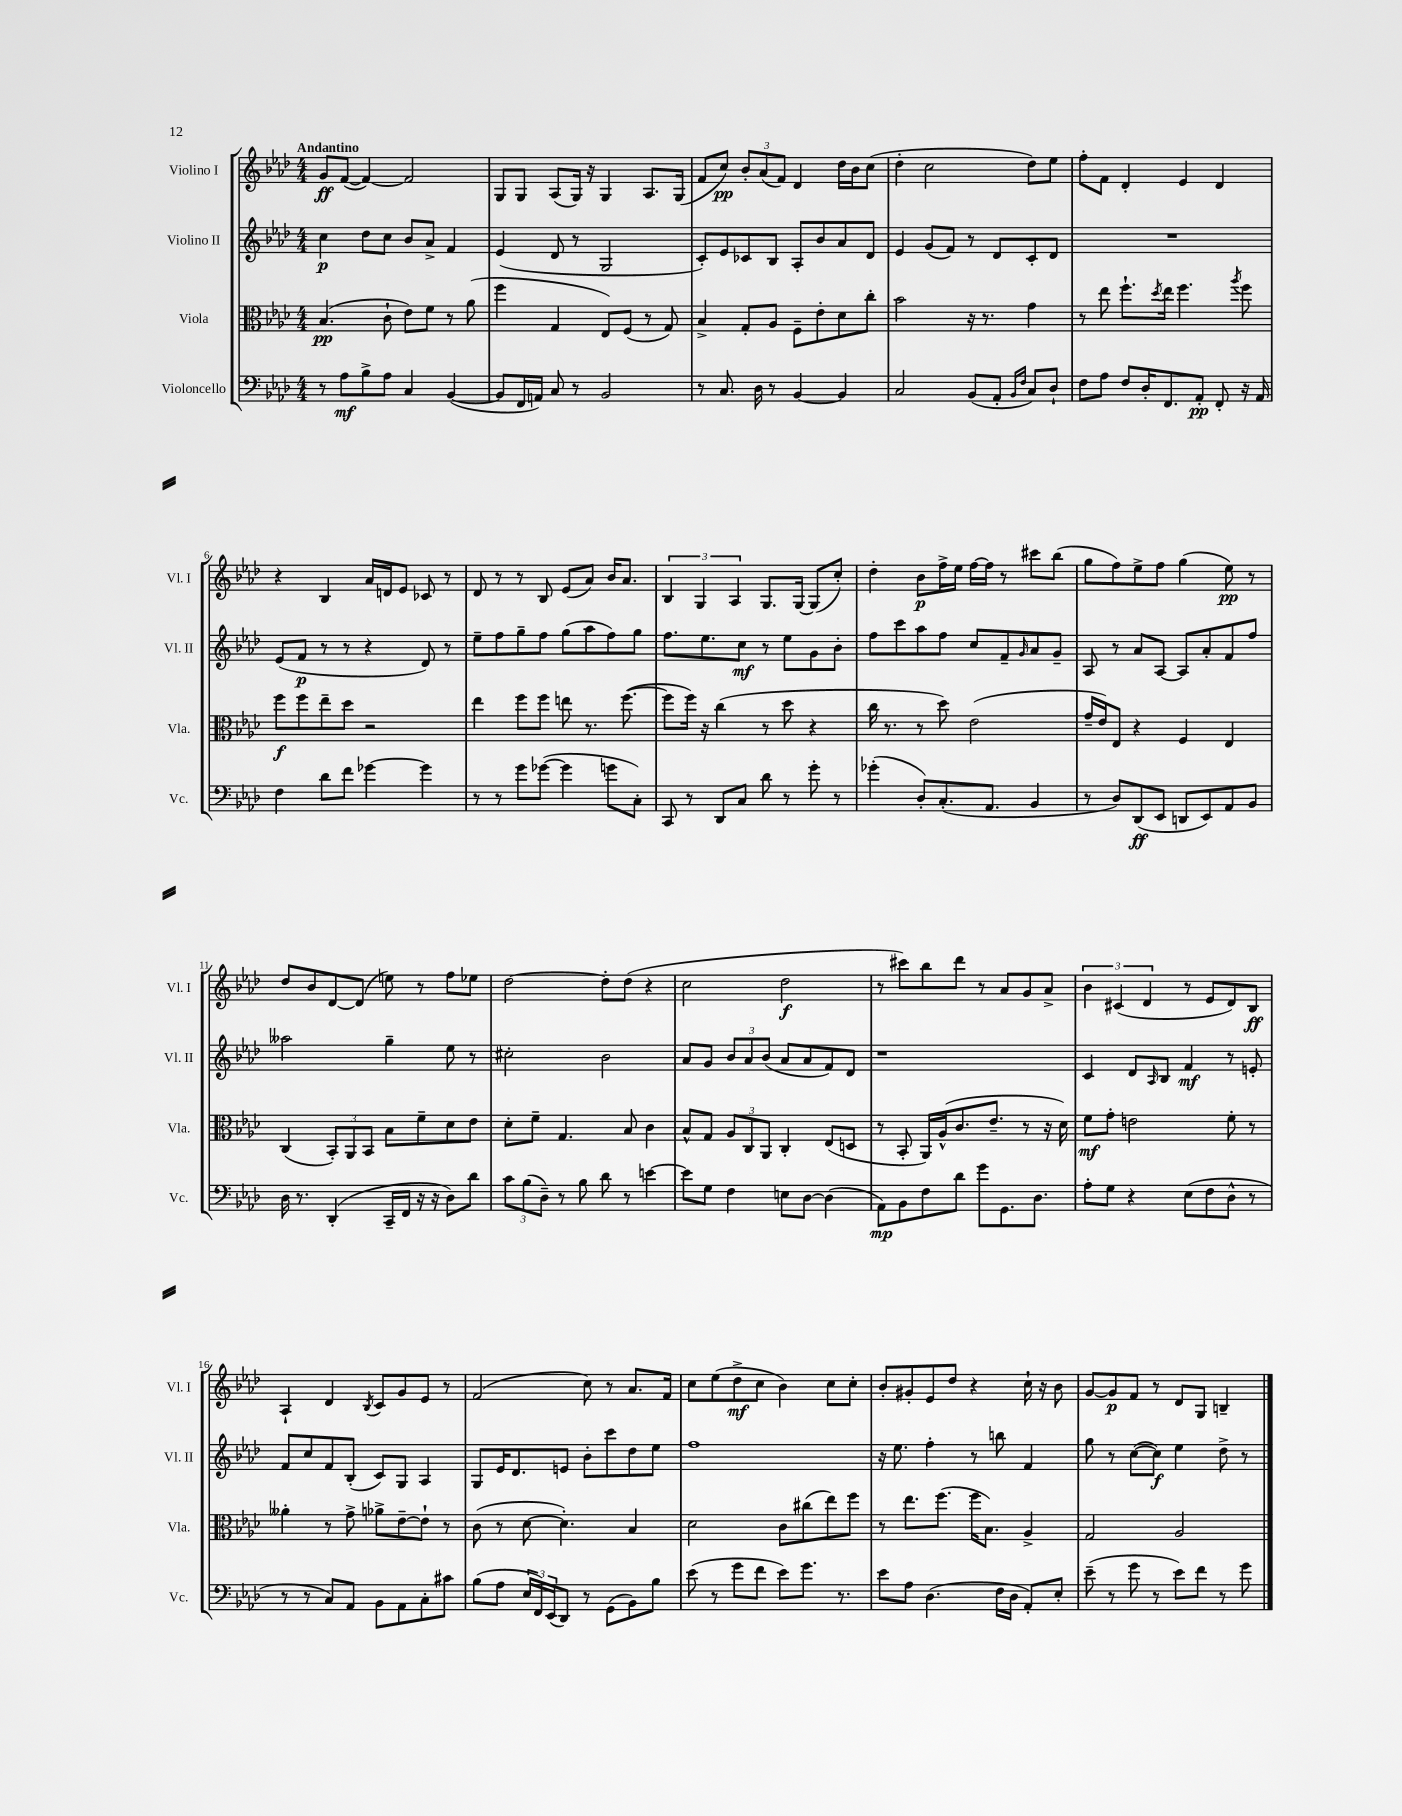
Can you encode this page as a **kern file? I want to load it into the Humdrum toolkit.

**kern	**dynam	**kern	**dynam	**kern	**dynam	**kern	**dynam
*part4	*part4	*part3	*part3	*part2	*part2	*part1	*part1
*staff4	*staff4	*staff3	*staff3	*staff2	*staff2	*staff1	*staff1
*I"Violoncello	*	*I"Viola	*	*I"Violino II	*	*I"Violino I	*
*I'Vc.	*	*I'Vla.	*	*I'Vl. II	*	*I'Vl. I	*
*clefF4	*	*clefC3	*	*clefG2	*	*clefG2	*
*k[b-e-a-d-]	*	*k[b-e-a-d-]	*	*k[b-e-a-d-]	*	*k[b-e-a-d-]	*
*M4/4	*	*M4/4	*	*M4/4	*	*M4/4	*
=1	=1	=1	=1	=1	=1	=1	=1
!	!	!	!	!	!	!LO:TX:a:B:t=Andantino	!
8r	.	(4.B-/	pp	4cc\	p	8g/L	ff
8A-\L	mf	.	.	.	.	([8f/J	.
8B-^\	.	.	.	8dd-\L	.	4f/_)	.
8A-\J	.	8c`\	.	8cc\J	.	.	.
4C/	.	8e-\L)	.	8b-/L	.	2f/]	.
.	.	8f\J	.	8a-^/J	.	.	.
([4BB-/	.	8r	.	4f/	.	.	.
.	.	(8a-\	.	.	.	.	.
=2	=2	=2	=2	=2	=2	=2	=2
8BB-/L]	.	4ff\	.	(4e-/	.	8G/L	.
16FF/L	.	.	.	.	.	8G/J	.
16AAn/JJ)	.	.	.	.	.	.	.
8C/	.	4G/	.	8d-/	.	(8A-/L	.
8r	.	.	.	8r	.	16G/Jk)	.
.	.	.	.	.	.	16r	.
2BB-/	.	8E-/L)	.	2G/	.	4G/	.
.	.	(8F/J	.	.	.	.	.
.	.	8r	.	.	.	8.A-/L	.
.	.	8G/)	.	.	.	.	.
.	.	.	.	.	.	(16G/Jk	.
=3	=3	=3	=3	=3	=3	=3	=3
8r	.	4B-^/	.	8c'/L)	.	8f/L	.
8.C/	.	.	.	8e-/	.	8cc/J)	pp
.	.	8G'/L	.	8c-X/	.	12b-'/L	.
16D-\	.	.	.	.	.	.	.
.	.	.	.	.	.	(12a-/	.
8r	.	8A-/J	.	8B-/J	.	.	.
.	.	.	.	.	.	12f/J)	.
[4BB-/	.	8F~\L	.	8A-'/L	.	4d-/	.
.	.	8e-'\	.	8b-/	.	.	.
4BB-/]	.	8d-\	.	8a-/	.	16dd-\LL	.
.	.	.	.	.	.	16b-\J	.
.	.	8cc'\J	.	8d-/J	.	(8cc\J	.
=4	=4	=4	=4	=4	=4	=4	=4
2C/	.	2b-\	.	4e-/	.	4dd-'\	.
.	.	.	.	(8g/L	.	2cc\	.
.	.	.	.	8f/J)	.	.	.
(8BB-/L	.	16r	.	8r	.	.	.
.	.	8.r	.	.	.	.	.
8AA-'/J	.	.	.	8d-/L	.	.	.
16qqBB-/LL	.	.	.	.	.	.	.
16qqF/JJ	.	.	.	.	.	.	.
8C/L)	.	4g\	.	8c'/	.	8dd-\L)	.
8D-`/J	.	.	.	8d-/J	.	8ee-\J	.
=5	=5	=5	=5	=5	=5	=5	=5
8F\L	.	8r	.	1r	.	8ff'\L	.
8A-\J	.	8ee-\	.	.	.	8f\J	.
8F/L	.	8.ff`\L	.	.	.	4d-'/	.
16D-'/K	.	.	.	.	.	.	.
.	.	8qdd-/	.	.	.	.	.
8.FF/	.	16ee-\Jk	.	.	.	.	.
.	.	4.ff\	.	.	.	4e-/	.
8AA-'/J	pp	.	.	.	.	.	.
8FF'/	.	.	.	.	.	4d-/	.
.	.	8qaa-/	.	.	.	.	.
16r	.	8ff\	.	.	.	.	.
16AA-/	.	.	.	.	.	.	.
!!LO:LB:g=z
=6	=6	=6	=6	=6	=6	=6	=6
4F\	.	8ff\L	f	(8e-/L	.	4r	.
.	.	8ff\	.	8f/J	p	.	.
8d-\L	.	8ee-~\	.	8r	.	4B-/	.
8f\J	.	8dd-\J	.	8r	.	.	.
[4g-X\	.	2r	.	4r	.	16a-/LL	.
.	.	.	.	.	.	16dn/J	.
.	.	.	.	.	.	8e-/J	.
4g-\]	.	.	.	8d-/)	.	8c-X/	.
.	.	.	.	8r	.	8r	.
=7	=7	=7	=7	=7	=7	=7	=7
8r	.	4ee-\	.	8ee-~\L	.	8d-/	.
8r	.	.	.	8ff\	.	8r	.
8g\L	.	8ff\L	.	8gg~\	.	8r	.
([8g-X\J	.	8ff\J	.	8ff\J	.	8B-/	.
4g-\]	.	8een\	.	(8gg\L	.	(8e-/L	.
.	.	8.r	.	8aa-\	.	8a-/J)	.
8gn\L	.	.	.	8ff\)	.	16b-/KL	.
.	.	([8.ff\	.	.	.	8.a-/J	.
8C'\J)	.	.	.	8gg\J	.	.	.
=8	=8	=8	=8	=8	=8	=8	=8
8CC/	.	8ff\L]	.	8.ff\L	.	6B-/	.
8r	.	16ff\Jk)	.	.	.	.	.
.	.	.	.	.	.	6G/	.
.	.	16r	.	8.ee-\	.	.	.
8DD-/L	.	(4cc\	.	.	.	.	.
.	.	.	.	.	.	6A-/	.
8C/J	.	.	.	8cc\J	mf	.	.
8d-\	.	8r	.	8r	.	8.G/L	.
8r	.	8dd-\	.	8ee-\L	.	.	.
.	.	.	.	.	.	[16G/Jk	.
8g'\	.	4r	.	8g\	.	(8G/L]	.
8r	.	.	.	8b-'\J	.	8cc'/J)	.
=9	=9	=9	=9	=9	=9	=9	=9
(4g-X'\	.	16cc\	.	8ff\L	.	4dd-'\	.
.	.	8.r	.	.	.	.	.
.	.	.	.	8ccc\	.	.	.
8D-'/L)	.	8r	.	8aa-\	.	8b-\L	p
(8.C'/	.	8dd-\)	.	8ff\J	.	16ff^\L	.
.	.	.	.	.	.	16ee-\JJ	.
.	.	(2e-\	.	8cc/L	.	[16ff\LL	.
8.AA-/J	.	.	.	.	.	16ff\JJ]	.
.	.	.	.	8f~/	.	8r	.
.	.	.	.	16qqg/	.	.	.
4BB-/	.	.	.	8a-/	.	8ccc#X\L	.
.	.	.	.	8g~/J	.	(8bb-\J	.
=10	=10	=10	=10	=10	=10	=10	=10
8r	.	16g~/LL	.	8A-/	.	8gg\L	.
.	.	16e-/J)	.	.	.	.	.
8D-/L)	.	8E-/J	.	8r	.	8ff\)	.
(8DD-/	ff	4r	.	8a-/L	.	8ee-^\	.
8EE-/J	.	.	.	[8A-/J	.	8ff\J	.
8DDn/L	.	4F/	.	8A-/L]	.	(4gg\	.
8EE-/)	.	.	.	8a-'/	.	.	.
8AA-/	.	4E-/	.	8f/	.	8ee-\)	pp
8BB-/J	.	.	.	8ff/J	.	8r	.
!!LO:LB:g=z
=11	=11	=11	=11	=11	=11	=11	=11
16D-\	.	(4C/	.	2aa--X\	.	8dd-/L	.
8.r	.	.	.	.	.	.	.
.	.	.	.	.	.	8b-/	.
(4DD-'/	.	12BB-'/L)	.	.	.	[8d-/	.
.	.	12AA-/	.	.	.	.	.
.	.	.	.	.	.	(8d-/J]	.
.	.	12BB-/J	.	.	.	.	.
16CC~/LL	.	8B-\L	.	4gg~\	.	8een\)	.
16FF/JJ	.	.	.	.	.	.	.
16r	.	8f~\	.	.	.	8r	.
16r	.	.	.	.	.	.	.
8D-\L)	.	8d-\	.	8ee-\	.	8ff\L	.
8d-\J	.	8e-\J	.	8r	.	8ee-X\J	.
=12	=12	=12	=12	=12	=12	=12	=12
12c\L	.	8d-'\L	.	2cc#X'\	.	[2dd-\	.
(12B-\	.	.	.	.	.	.	.
.	.	8f~\J	.	.	.	.	.
12D-~\J)	.	.	.	.	.	.	.
8r	.	4.G/	.	.	.	.	.
8B-\	.	.	.	.	.	.	.
8d-\	.	.	.	2b-\	.	8dd-'\L]	.
8r	.	8B-/	.	.	.	(8dd-\J	.
[4en\	.	4c\	.	.	.	4r	.
=13	=13	=13	=13	=13	=13	=13	=13
8e\L]	.	8B-^^/L	.	8a-/L	.	2cc\	.
8G\J	.	8G/J	.	8g/J	.	.	.
4F\	.	12A-/L	.	12b-/L	.	.	.
.	.	12C/	.	12a-/	.	.	.
.	.	12AA-/J	.	(12b-/J	.	.	.
8En\L	.	4C'/	.	8a-/L	.	2dd-\	f
[8D-\J	.	.	.	8a-/	.	.	.
(4D-\]	.	(8E-/L	.	8f/)	.	.	.
.	.	8Dn/J	.	8d-/J	.	.	.
=14	=14	=14	=14	=14	=14	=14	=14
8AA-\L)	mp	8r	.	1r	.	8r	.
8BB-\	.	8BB-'/	.	.	.	8ccc#X\L)	.
8F\	.	16AA-/LL)	.	.	.	8bb-\	.
.	.	(16A-^^/J	.	.	.	.	.
8d-\J	.	8.c/	.	.	.	8ddd-\J	.
8g\L	.	.	.	.	.	8r	.
.	.	8.e-~/J	.	.	.	.	.
8.GG\	.	.	.	.	.	8a-/L	.
.	.	8r	.	.	.	8g/	.
8.D-\J	.	.	.	.	.	.	.
.	.	16r	.	.	.	8a-^/J	.
.	.	16d-\)	.	.	.	.	.
=15	=15	=15	=15	=15	=15	=15	=15
8A-'\L	.	8f\L	mf	4c/	.	6b-\	.
8G\J	.	8g'\J	.	.	.	.	.
.	.	.	.	.	.	(6c#X/	.
4r	.	2en\	.	8d-/L	.	.	.
.	.	.	.	.	.	6d-/	.
.	.	.	.	16qqA-/	.	.	.
.	.	.	.	8B-/J	.	.	.
(8E-\L	.	.	.	4f/	mf	8r	.
8F\	.	.	.	.	.	8e-/L	.
8D-^^\J	.	8f'\	.	8r	.	8d-/)	.
8r	.	8r	.	8en'/	.	8B-/J	ff
!!LO:LB:g=z
=16	=16	=16	=16	=16	=16	=16	=16
8r	.	4a--X'\	.	8f/L	.	4A-`/	.
8r	.	.	.	8cc/	.	.	.
8C/L)	.	8r	.	8f/	.	4d-/	.
8AA-/J	.	8g^\	.	(8B-'/J	.	.	.
.	.	.	.	.	.	8qB-/	.
8BB-\L	.	8a-X^\L	.	8c/L)	.	8c/L	.
8AA-\	.	[8e-~\	.	8G/J	.	8g/	.
8C'\	.	8e-`\J]	.	4A-/	.	8e-/J	.
8c#X\J	.	8r	.	.	.	8r	.
=17	=17	=17	=17	=17	=17	=17	=17
(8B-\L	.	(8c\	.	8G/L	.	(2f/	.
8A-\J	.	8r	.	16e-/K	.	.	.
.	.	.	.	8.d-/	.	.	.
24E-/LL	.	[8d-\	.	.	.	.	.
24FF/)	.	.	.	.	.	.	.
(24EE-/J	.	.	.	.	.	.	.
8DD-/J)	.	4.d-'\])	.	8en/J	.	.	.
8r	.	.	.	8b-'\L	.	8cc\)	.
(8GG\L	.	.	.	8ccc\	.	8r	.
8BB-\)	.	4B-/	.	8dd-\	.	8.a-/L	.
8B-\J	.	.	.	8ee-\J	.	.	.
.	.	.	.	.	.	16f/Jk	.
=18	=18	=18	=18	=18	=18	=18	=18
(8e-\	.	2d-\	.	1ff	.	8cc\L	.
8r	.	.	.	.	.	(8ee-\	.
8g\L	.	.	.	.	.	8dd-^\	mf
8f\J	.	.	.	.	.	8cc\J	.
8e-\L)	.	8c\L	.	.	.	4b-\)	.
8.g\J	.	(8cc#X\	.	.	.	.	.
.	.	8ee-\)	.	.	.	8cc\L	.
8.r	.	.	.	.	.	.	.
.	.	8ff\J	.	.	.	8cc'\J	.
=19	=19	=19	=19	=19	=19	=19	=19
8e-\L	.	8r	.	16r	.	8b-'/L	.
.	.	.	.	8.ee-\	.	.	.
8A-\J	.	8.ee-\L	.	.	.	8g#X'/	.
(4.D-\	.	.	.	4ff'\	.	8e-/	.
.	.	(8.ff\J	.	.	.	.	.
.	.	.	.	.	.	8dd-/J	.
.	.	16ff\KL	.	8r	.	4r	.
.	.	8.B-\J)	.	.	.	.	.
16F\LL	.	.	.	8bbn\	.	.	.
16D-\JJ	.	.	.	.	.	.	.
8AA-'/L)	.	4A-^/	.	4f/	.	16cc`\	.
.	.	.	.	.	.	16r	.
8E-'/J	.	.	.	.	.	8b-\	.
=20	=20	=20	=20	=20	=20	=20	=20
(8e-~\	.	2G/	.	8gg\	.	[8g/L	.
8r	.	.	.	8r	.	8g/]	p
8g\	.	.	.	([8cc\L	.	8f/J	.
8r	.	.	.	8cc\J])	f	8r	.
8e-\L)	.	2A-/	.	4ee-\	.	8d-/L	.
8f\J	.	.	.	.	.	8G/J	.
8r	.	.	.	8dd-^\	.	4Bn~/	.
8g\	.	.	.	8r	.	.	.
==	==	==	==	==	==	==	==
*-	*-	*-	*-	*-	*-	*-	*-
